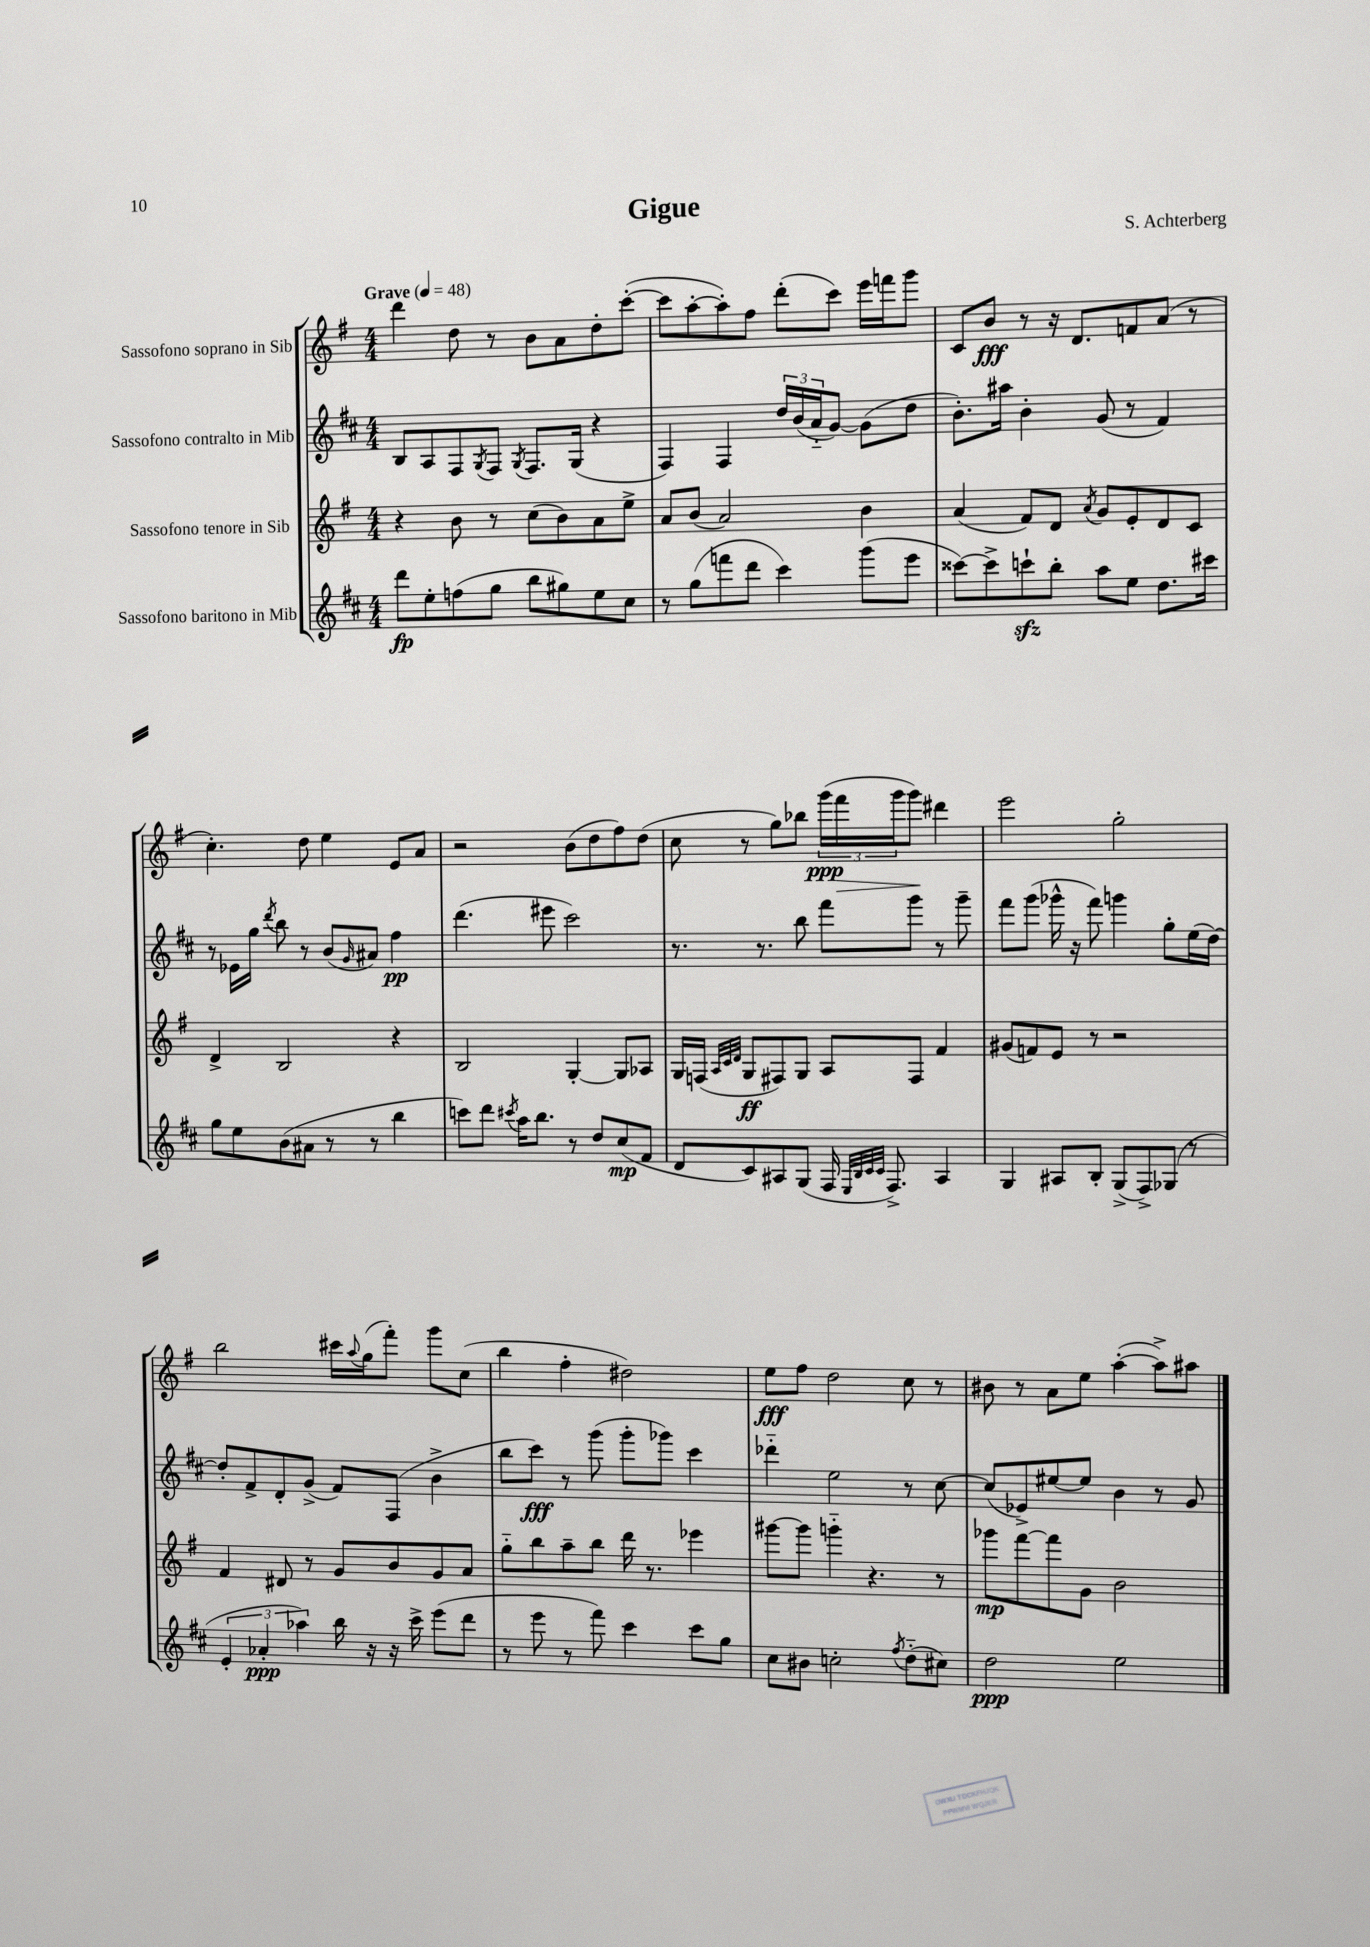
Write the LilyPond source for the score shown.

\header { title = "Gigue" composer = "S. Achterberg" }
<<
\new StaffGroup <<
\new Staff = "s0" \with { instrumentName = "Sassofono soprano in Sib" } {
    \clef treble \key g \major \numericTimeSignature \time 4/4 \tempo "Grave" 4 = 48
    d'''4 d''8 r8 b'8 a'8 d''8-. c'''8~-.( |
    c'''8 a''8~-. a''8-.) fis''8 d'''8-.( c'''8) e'''16 f'''16 g'''8 |
    c'8 b'8\fff r8 r16 d'8. f'8 a'8( r8 |
    c''4.-.) d''8 e''4 e'8 a'8 |
    r2 b'8( d''8 fis''8) d''8( |
    c''8 r8 g''8) bes''8 \tuplet 3/2 { g'''16\ppp( fis'''16\> g'''16 } g'''8\!) dis'''4 |
    e'''2 g''2-. |
    b''2 cis'''16 \appoggiatura { a''8 } g''16( fis'''8-.) g'''8 c''8( |
    b''4 fis''4-. dis''2) |
    e''8\fff fis''8 d''2 c''8 r8 |
    bis'8 r8 a'8 e''8 a''4~-.( a''8->) ais''8 \bar "|." |
}
\new Staff = "s1" \with { instrumentName = "Sassofono contralto in Mib" } {
    \clef treble \key d \major \numericTimeSignature \time 4/4
    b8 a8 fis8 \acciaccatura { g8 } fis8 \acciaccatura { g8 } fis8. g16( r4 |
    fis4) fis4 \tuplet 3/2 { d''16 b'16( a'16-_ } g'8~) g'8( d''8 |
    b'8.-.) ais''16 b'4-. g'8( r8 fis'4) |
    r8 ees'16 g''16 \acciaccatura { d'''8 } b''8 r8 b'8( \grace { g'16 } ais'8) fis''4\pp |
    d'''4.( eis'''8 cis'''2) |
    r8. r8. b''8 fis'''8 g'''8 r8 g'''8-- |
    fis'''8 g'''8( ges'''16-^ r16 fis'''8) g'''4 g''8-. e''16( d''16~) |
    d''8-. fis'8-> d'8-. g'8->( fis'8) fis8( b'4-> |
    b''8 cis'''8\fff) r8 g'''8( g'''8-. ges'''8) cis'''4 |
    des'''4-_ e''2 r8 cis''8~ |
    cis''8( ees'8->) eis''8~ eis''8 b'4 r8 g'8 \bar "|." |
}
\new Staff = "s2" \with { instrumentName = "Sassofono tenore in Sib" } {
    \clef treble \key g \major \numericTimeSignature \time 4/4
    r4 b'8 r8 c''8( b'8) a'8 e''8-> |
    a'8 b'8( a'2) b'4 |
    a'4( fis'8) d'8 \acciaccatura { a'8 } g'8 e'8-. d'8 c'8 |
    d'4-> b2 r4 |
    b2 g4~-. g8 aes8 |
    g16 f16( \grace { a32 c'32 d'32 } g8\ff fis8) g8 a8 fis8 fis'4 |
    gis'8( f'8) e'8 r8 r2 |
    fis'4 dis'8 r8 g'8 b'8 g'8 a'8 |
    g''8-_ b''8 a''8-- b''8 d'''16 r8. ees'''4 |
    gis'''8~ gis'''8 g'''4-_ r4. r8 |
    ges'''8\mp fis'''8~ fis'''8 g'8 b'2 \bar "|." |
}
\new Staff = "s3" \with { instrumentName = "Sassofono baritono in Mib" } {
    \clef treble \key d \major \numericTimeSignature \time 4/4
    d'''8\fp e''8-. f''8( g''8 b''8 gis''8) e''8 cis''8 |
    r8 g''8( f'''8 d'''8 cis'''4) g'''8( e'''8 |
    cisis'''8~) cisis'''8-> c'''8-!\sfz b''8-. a''8 e''8 d''8. cis'''16 |
    g''8 e''8 b'8( ais'8 r8 r8 b''4 |
    c'''8) d'''8 \acciaccatura { cis'''8 } a''16 b''8. r8 d''8 cis''8\mp( fis'8 |
    d'8 cis'8) ais8 g8( fis16 \grace { e32 b32 cis'32 cis'32 } fis8.->) ais4 |
    g4 ais8 b8-. g8->( fis8->) ges8( r8 |
    \tuplet 3/2 { e'4-. aes'4-.\ppp aes''4) } b''16 r16 r16 cis'''16-> e'''8( d'''8 |
    r8 e'''8 r8 fis'''8) cis'''4 cis'''8 g''8 |
    cis''8 bis'8 c''2-. \acciaccatura { fis''8 } d''8-_( cis''8) |
    d''2\ppp e''2 \bar "|." |
}
>>
>>
\layout { \context { \Score \remove "Bar_number_engraver" } }
